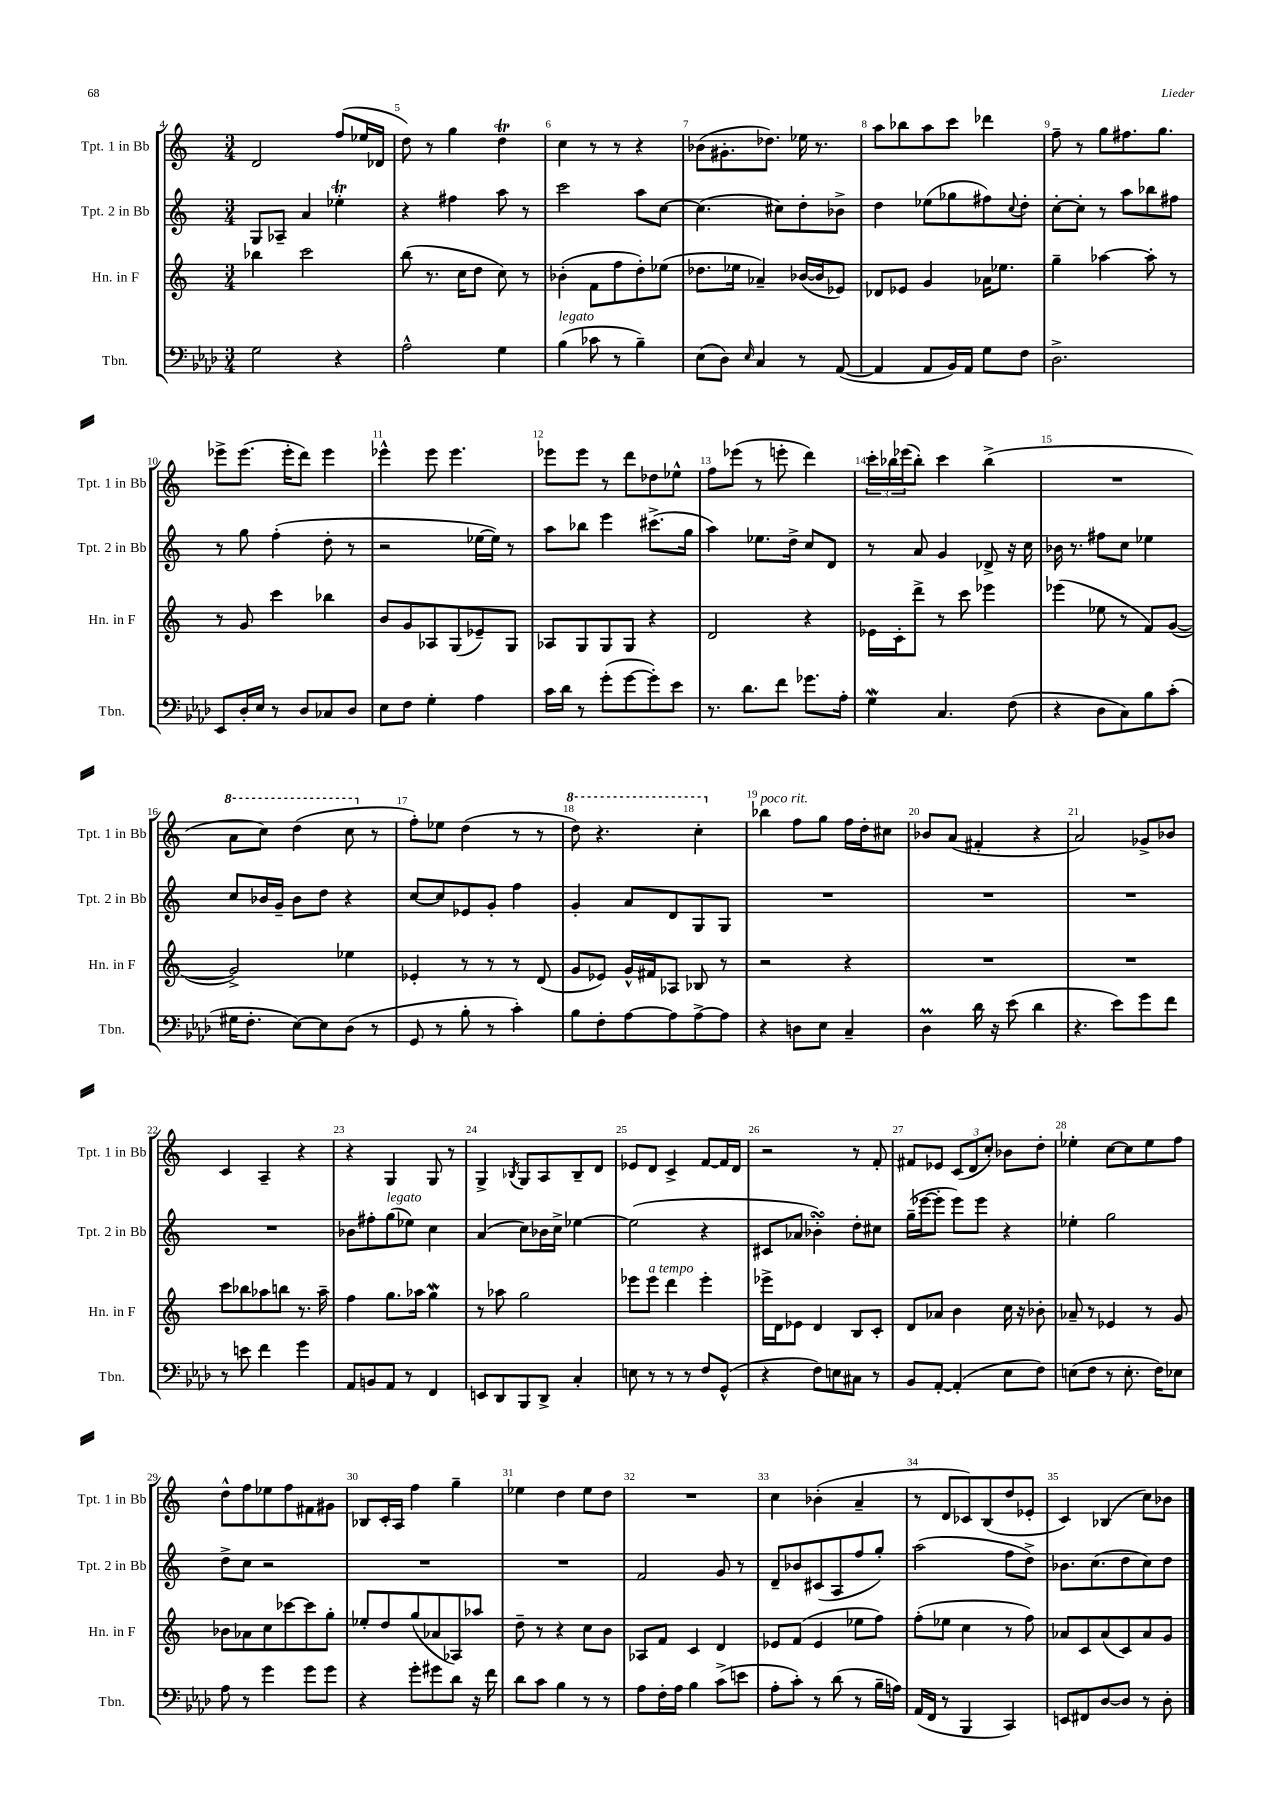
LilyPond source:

<<
\new StaffGroup <<
\new Staff = "s0" \with { instrumentName = "Tpt. 1 in Bb" shortInstrumentName = "Tpt. 1 in Bb" } {
    \clef treble \key c \major \numericTimeSignature \time 3/4
    d'2 f''8( ees''16 des'16 |
    d''8) r8 g''4 d''4\trill |
    c''4 r8 r8 r4 |
    bes'8( gis'8.-. des''8.) ees''16 r8. |
    a''8 bes''8 a''8 c'''8 des'''4 |
    f''8-- r8 g''8 fis''8. g''8. |
    ees'''8-> ees'''8.( ees'''16-. d'''8) ees'''4 |
    ees'''4-^ ees'''8 ees'''4. |
    ees'''8 ees'''8 r8 d'''8 des''8 ees''8-^ |
    f''8 ees'''8( r8 e'''8-. d'''4) |
    \tuplet 3/2 { c'''16-. bes''16 ees'''16( } bes''8-.) c'''4 bes''4->( |
    R2. |
    \ottava #1 a''8 c'''8) d'''4( c'''8 \ottava #0 r8 |
    f''8-.) ees''8 d''4( r8 r8 |
    \ottava #1 d'''8) r4. c'''4-. \ottava #0 |
    bes''4^\markup { \italic "poco rit." } f''8 g''8 f''16 d''16-. cis''8 |
    bes'8 a'8( fis'4-. r4 |
    a'2) ges'8-> bes'8 |
    c'4 a4-- r4 |
    r4 g4 g8 r8 |
    g4-> \acciaccatura { bes8 } g8 a8 bes8-- d'8 |
    ees'8 d'8 c'4-> f'8~ f'16 d'16 |
    r2 r8 f'8-. |
    fis'8 ees'8 \tuplet 3/2 { c'8( d'8 c''8-.) } bes'8 d''8-. |
    ees''4-. c''8~ c''8 ees''8 f''8 |
    d''8-^ f''8 ees''8 f''8 fis'8 gis'8 |
    bes8 c'16-. a16 f''4 g''4-- |
    ees''4 d''4 ees''8 d''8 |
    R2. |
    c''4 bes'4-.( a'4-- |
    r8 d'8 ces'8) b8( d''8 ees'8-. |
    c'4) bes4( c''8) bes'8 \bar "|." |
}
\new Staff = "s1" \with { instrumentName = "Tpt. 2 in Bb" shortInstrumentName = "Tpt. 2 in Bb" } {
    \clef treble \key c \major \numericTimeSignature \time 3/4
    g8 aes8-- a'4 ees''4-.\trill |
    r4 fis''4 a''8 r8 |
    c'''2 a''8 c''8~ |
    c''4.( cis''8) d''8-. bes'8-> |
    d''4 ees''8( ges''8 fis''8) \appoggiatura { c''8 } d''8-. |
    c''8~-. c''8-. r8 a''8 bes''8 fis''8 |
    r8 g''8 f''4-.( d''8-. r8 |
    r2 ees''16~ ees''16) r8 |
    a''8 bes''8 e'''4 cis'''8.->( g''16 |
    a''4) ees''8. d''16-> c''8 d'8 |
    r8 a'8 g'4 des'8-> r16 c''16 |
    bes'16 r8. fis''8 c''8 ees''4 |
    c''8 bes'16 g'16-- bes'8 d''8 r4 |
    c''8~ c''8 ees'8 g'8-. f''4 |
    g'4-. a'8 d'8 g8 g8 |
    R2. |
    R2. |
    R2. |
    R2. |
    bes'8 fis''8-. g''8^\markup { \italic "legato" }( ees''8) c''4 |
    a'4( c''8) bes'16 c''16-> ees''4~ |
    ees''2( r4 |
    cis'8 aes'8 bes'4-.\turn) d''8-. cis''8 |
    g''16--( ees'''16~ ees'''8-. ees'''8) ees'''8 r4 |
    ees''4-. g''2 |
    d''8-> c''8 r2 |
    R2. |
    R2. |
    f'2 g'8 r8 |
    d'8-- bes'8 cis'8( a8 f''8 g''8-.) |
    a''2( f''8 d''8->) |
    bes'8. c''8.( d''8 c''8) d''8 \bar "|." |
}
\new Staff = "s2" \with { instrumentName = "Hn. in F" shortInstrumentName = "Hn. in F" } {
    \clef treble \key c \major \numericTimeSignature \time 3/4
    bes''4 c'''2 |
    b''8( r8. c''16 d''8 c''8) r8 |
    bes'4-.( f'8 f''8 d''8-.) ees''8( |
    des''8. ees''16 aes'4--) bes'16~( bes'16 ees'8) |
    des'8 ees'8 g'4 aes'16 ees''8. |
    g''4-- aes''4~ aes''8-. r8 |
    r8 g'8 c'''4 bes''4 |
    b'8 g'8 aes8 g8( ees'8--) g8 |
    aes8 g8 g8 g8 r4 |
    d'2 r4 |
    ees'16 c'16-. d'''8-> r8 c'''8 ees'''4 |
    ees'''4( ees''8 r8 f'8) g'8~( |
    g'2->) ees''4 |
    ees'4-. r8 r8 r8 d'8( |
    g'8 ees'8) g'16-^ fis'16 aes8 bes8 r8 |
    r2 r4 |
    R2. |
    R2. |
    c'''8 bes''8 aes''8 b''8 r8. aes''16-- |
    f''4 g''8. aes''16 g''4\mordent |
    r8 aes''8 g''2 |
    ees'''8 ees'''8^\markup { \italic "a tempo" } d'''4 ees'''4-. |
    ees'''16-> d'16 ees'8 d'4 b8 c'8-. |
    d'8 aes'8 b'4 c''16 r16 bes'8-. |
    aes'8-- r8 ees'4 r8 g'8 |
    bes'8 aes'8 c''8 ces'''8~ ces'''8 g''8-. |
    ees''8-. d''8 g''8( aes'8 aes8) aes''8 |
    d''8-- r8 r4 c''8 b'8 |
    aes8 f'8 c'4 d'4 |
    ees'8 f'8( ees'4 ees''8 f''8) |
    f''8-.( ees''8 c''4 r8 f''8) |
    aes'8 c'8 aes'8( c'8) aes'8 g'8 \bar "|." |
}
\new Staff = "s3" \with { instrumentName = "Tbn." shortInstrumentName = "Tbn." } {
    \clef bass \key aes \major \numericTimeSignature \time 3/4
    g2 r4 |
    aes2-^ g4 |
    bes4^\markup { \italic "legato" }( ces'8 r8 bes4--) |
    ees8( des8) \grace { ees16 } c4 r8 aes,8~( |
    aes,4 aes,8 bes,16) aes,16 g8 f8 |
    des2.-> |
    ees,8 des16-. ees16 r8 des8 ces8 des8 |
    ees8 f8 g4-. aes4 |
    c'16 des'16 r8 g'8-.( g'8~ g'8-.) ees'8 |
    r8. des'8. f'8 ges'8. aes16-. |
    g4\mordent c4. f8( |
    r4 des8 c8) bes8 c'8-.( |
    gis16 f8.-. ees8~) ees8 des8( r8 |
    g,8 r8 bes8-. r8 c'4-.) |
    bes8 f8-. aes8~ aes8 aes8~-> aes8 |
    r4 d8 ees8 c4-- |
    des4\prall des'16 r16 ees'8( des'4 |
    r4. ees'8) g'8 f'8 |
    r8 e'8 f'4 g'4 |
    aes,8 b,8 aes,8 r8 f,4 |
    e,8 des,8 bes,,8 des,8-> c4-. |
    e8 r8 r8 r8 f8 g,8-^( |
    r4 f8) e8 cis8 r8 |
    bes,8 aes,8~-. aes,4-.( ees8 f8) |
    e8( f8 r8 e8.-. f16) ees8 |
    aes8 r8 g'4 g'8 g'8 |
    r4 g'8-. gis'8 des'8 r16 f'16 |
    des'8 c'8 bes4 r8 r8 |
    aes8 f16-. aes16 bes4 c'8->( e'8 |
    aes8-. c'8-.) r8 des'8( r8 bes16-- a16) |
    aes,16( f,16 r8 bes,,4 c,4) |
    e,8 fis,8 des8~ des8 r8 des8-. \bar "|." |
}
>>
>>
\layout { \context { \Score currentBarNumber = #4 \override BarNumber.break-visibility = ##(#f #t #t) barNumberVisibility = #all-bar-numbers-visible } }
